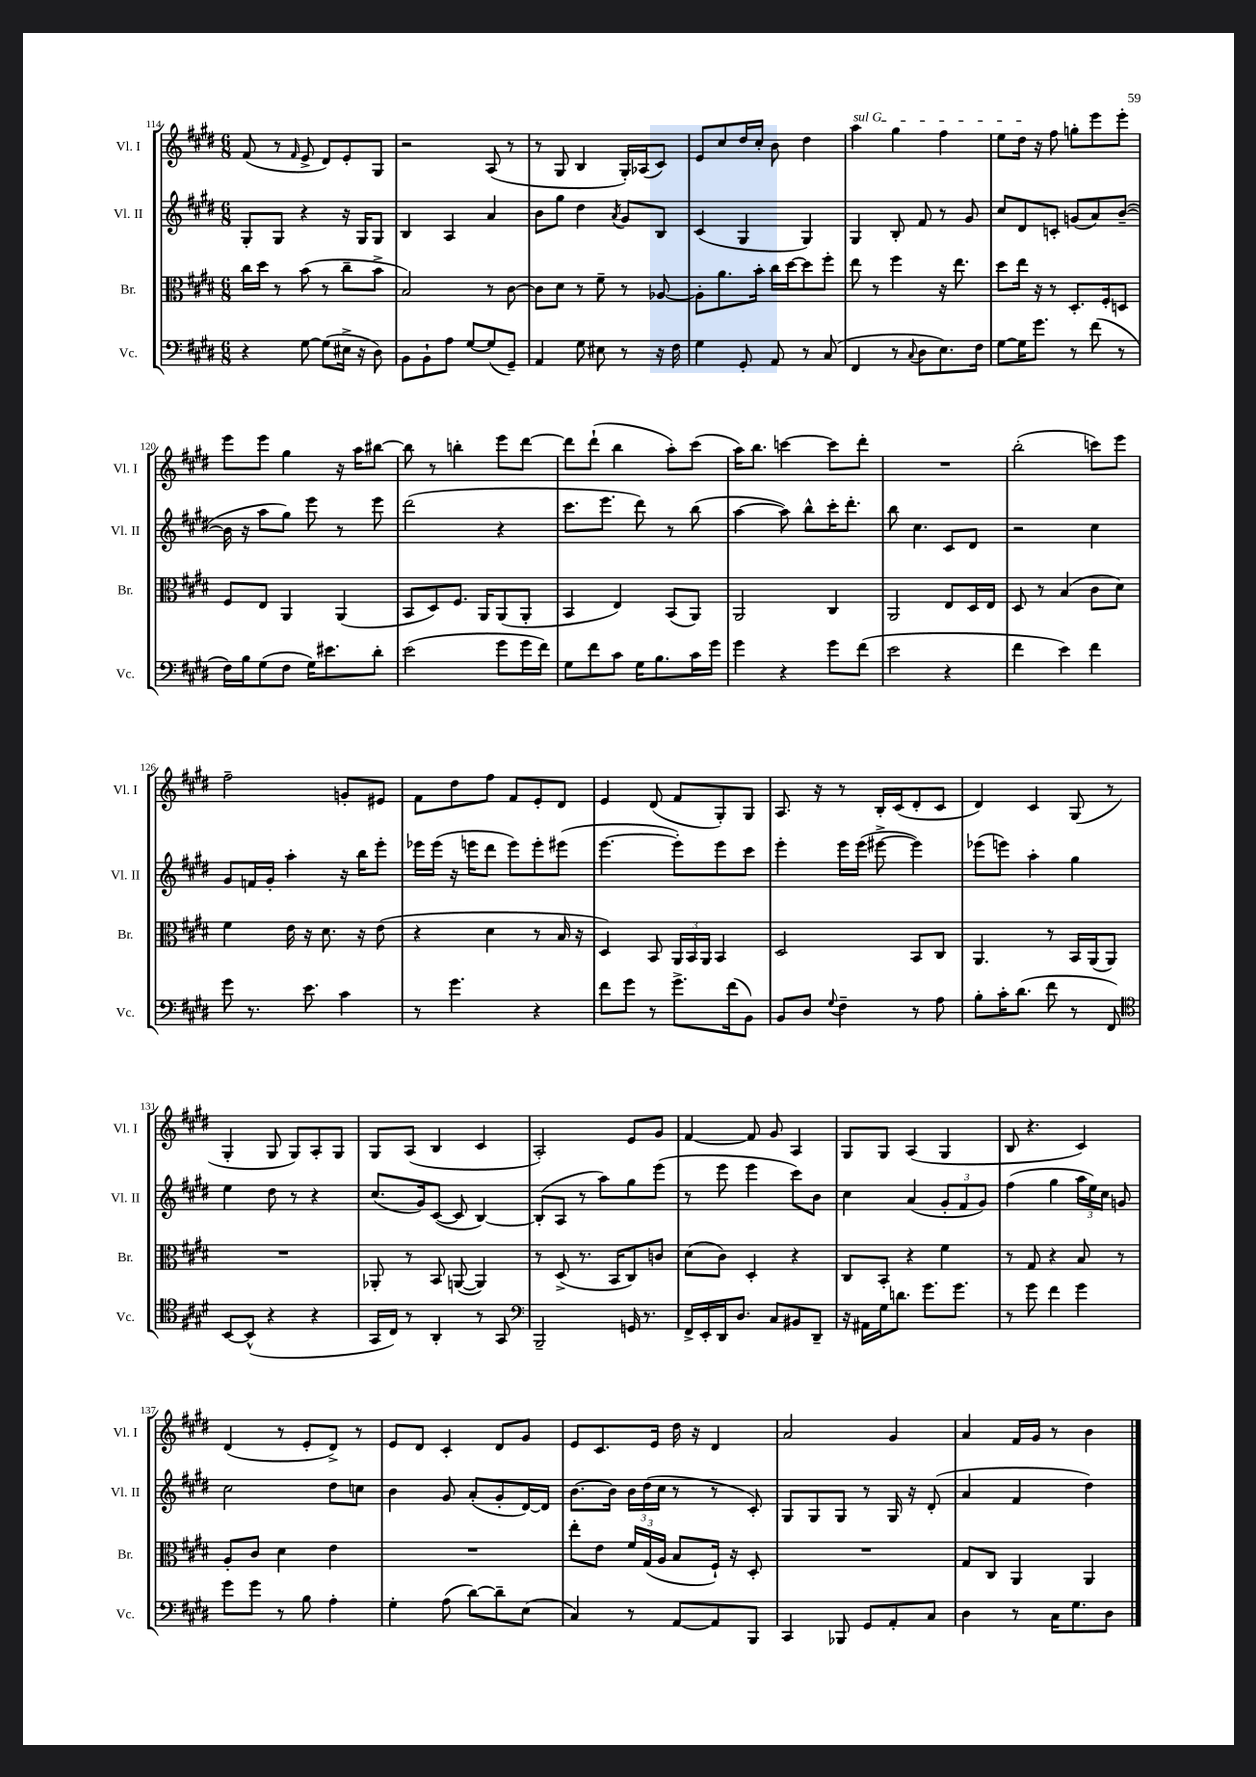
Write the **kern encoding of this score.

**kern	**kern	**kern	**kern
*staff4	*staff3	*staff2	*staff1
*clefF4	*clefC3	*clefG2	*clefG2
*k[f#c#g#d#]	*k[f#c#g#d#]	*k[f#c#g#d#]	*k[f#c#g#d#]
*M6/8	*M6/8	*M6/8	*M6/8
4r	16cc#	8G#'	(8f#
.	16dd#	.	.
.	8r	8G#	8r
.	.	.	16qqf#
[8G#	(8b	4r	8e^
(8G#]	8r	.	8d#)
16E#^	8cc#~	16r	8e'
16r	.	16G#	.
8D#)	8b^	8G#	8G#
=	=	=	=
8BB	2B)	4B	2r
8BB`	.	.	.
8A	.	4A	.
[8G#	.	.	.
(8G#]	8r	4a	(8A
8GG#~)	[8c#	.	8r
=	=	=	=
4AA	8c#]	8b	8r
.	8d#	8gg#	8G#
8G#	8r	4dd#	4B
8E#	8f#~	.	.
.	.	8qa	.
8r	8r	8g#	16G#')
.	.	.	(16A-
16r	[8A-	8B	8c#)
16F#	.	.	.
=	=	=	=
4G#	8A-']	(4c#	8e
.	8.a	.	8cc#
8GG#'	.	4G#	16dd#
.	16b'	.	16cc#'
8AA	16cc#	.	8b
.	[16dd#	.	.
8r	8dd#]	4G#)	4dd#
(8C#	8ff#'	.	.
=	=	=	=
4FF#	8ee	4G#	4aa
.	8r	.	.
8r	4ff#	8B'	4gg#
8qqC#	.	.	.
8D#	.	8f#	.
8.E)	16r	8r	4ff#
.	8.ee	.	.
.	.	8g#	.
16F#	.	.	.
=	=	=	=
[8G#	8dd#	8cc#	8ee
16G#]	16ee	8d#	16dd#
8.g#	16r	.	16r
.	8r	8c'	8ff#
8r	8.D#'	(8g	8gg'
(8f#	.	8a)	8eee
.	16F#'	.	.
8r	8D	([8b~	8eee'
=	=	=	=
16F#)	8F#	16b]	8eee
16B	.	16r	.
(8G#	8E	8aa	8eee
8F#	4AA	8gg#)	4gg#
16G#)	.	8eee	.
8.e#	.	.	.
.	(4AA	8r	16r
.	.	.	16aa
8d#'	.	8eee	[8bb#
=	=	=	=
(2e	8BB	(2ddd#	8bb#]
.	8D#)	.	8r
.	8.F#	.	4bb'
.	16AA	.	.
8g#	(8AA	4r	8eee
16g#	8AA'	.	[8ddd#
16f#)	.	.	.
=	=	=	=
8G#	4BB	8.ccc#	8ddd#]
8f#	.	.	(8ddd#`
.	.	8.eee	.
8c#	4E)	.	4bb
16G#	.	8ddd#)	.
8.B	.	.	.
.	(8BB	8r	8aa')
16c#	8AA)	(8bb	(8ccc#
16g#	.	.	.
=	=	=	=
4g#	2AA	[4aa	16aa)
.	.	.	8.bb
4r	.	8aa])	[4ccc
.	.	8bb^^	.
8g#	4C#	16ccc#'	8ccc]
.	.	8.ddd#'	.
(8f#	.	.	8ddd#'
=	=	=	=
2e	2AA	8bb	2.r
.	.	4.cc#	.
4r	8E	8c#	.
.	16D#	8d#	.
.	16E	.	.
=	=	=	=
4f#	8D#	2r	(2bb'
.	8r	.	.
4e)	(4B	.	.
4f#	8c#	4cc#	8ccc)
.	8d#)	.	8eee
=	=	=	=
8g#	4f#	8g#	2ff#~
8.r	.	16f	.
.	.	16g#'	.
.	16e	4aa'	.
8.e	16r	.	.
.	8.d#	.	.
4c#	.	16r	8g'
.	16r	16bb	.
.	(8e	8eee'	8e#
=	=	=	=
8r	4r	16eee-	8f#
.	.	(16eee-	.
4.g#	.	16r	8dd#
.	.	16eee	.
.	4d#	8ddd#	8ff#
.	.	8eee)	8f#
4r	8r	8eee'	8e'
.	16B	(8eee#	8d#
.	16r	.	.
=	=	=	=
8f#	4D#)	[4.eee	4e
8g#	.	.	.
8r	8BB	.	(8d#
8.g#^	24AA	8eee'])	8f#
.	24BB	.	.
.	24AA	.	.
.	4BB	8eee	8G#')
(16f#	.	.	.
8BB)	.	8ccc#	8G#
=	=	=	=
8BB	2D#	4eee'	8.A
8D#	.	.	.
.	.	.	16r
8qqG#	.	.	.
4F#~	.	16eee	8r
.	.	(16eee	.
.	.	[8eee#^	16B'
.	.	.	(16c#
8r	8BB	4eee#])	8d#'
8A	8C#	.	8c#
=	=	=	=
8B'	4.AA	(8eee-	4d#)
16c#'	.	8eee)	.
(8.d#	.	.	.
.	.	4aa'	4c#
8f#	8r	.	.
8r	16BB	4gg#	(8G#
.	(16AA	.	.
8FF#)	8AA)	.	8r
=	=	=	=
*clefC4	*	*	*
[8BB	2.r	4ee	4G#'
(8BB^^]	.	.	.
4r	.	8dd#	8G#
.	.	8r	8G#)
4r	.	4r	8A'
.	.	.	8G#
=	=	=	=
16GG#	8AA-'	(8.cc#	8G#
16C#)	.	.	.
8r	8r	.	(8A
.	.	16g#)	.
4AA'	8BB	([8c#	4B
.	([8AA	8c#]	.
8r	4AA])	[4B)	4c#
8GG#	.	.	.
=	=	=	=
*clefF4	*	*	*
2BBB~	8r	(8B']	2A')
.	(8D#^	8A	.
.	8.r	8r	.
.	.	8aa)	.
.	16BB	.	.
16GG	8C#)	8gg#	8e
8.r	.	.	.
.	8c	(8eee	8g#
=	=	=	=
16FF#^	(8d#	8r	[4f#
16EE'	.	.	.
16DD#	8c#)	8eee	.
8.D#	.	.	.
.	4D#'	4eee	8f#]
8C#	.	.	8g#
8BB#	4r	8ccc#)	4A
8DD#~	.	8b	.
=	=	=	=
16r	8C#	4cc#	8G#
16AA#	.	.	.
16G#	8BB'	.	8G#
8.d	.	.	.
.	4r	(4a	(4A
8.g#	.	.	.
.	4f#	12g#'	4G#
8.g#	.	.	.
.	.	12f#	.
.	.	12g#)	.
=	=	=	=
8r	8r	(4ff#	8B
8g#	8G#	.	4.r
4f#	4r	4gg#	.
4g#	8B	24aa	4c#)
.	.	24ee)	.
.	.	24cc#	.
.	8r	8g	.
=	=	=	=
8g#	8A'	2cc#	(4d#
8g#	8c#	.	.
8r	4d#	.	8r
8B	.	.	8e'
4A'	4e	8dd#	8d#^)
.	.	8cc	8r
=	=	=	=
4G#'	2.r	4b	8e
.	.	.	8d#
(8A	.	8g#	4c#'
[8d#)	.	(8a'	.
8d#~]	.	8g#'	8d#
(8E	.	[16d#)	8g#
.	.	16d#]	.
=	=	=	=
4C#)	8ee'	[8.b	8e
.	8e	.	8.c#
.	.	16b]	.
8r	24f#	24b	.
.	(24G#	(24dd#	.
.	.	.	16e
.	24A	24cc#	.
[8AA	8B	8r	16dd#
.	.	.	16r
8AA]	16F#`)	8r	4d#
.	16r	.	.
8BBB	8D#'	8c#')	.
=	=	=	=
4CC#	2.r	8G#	2a
.	.	8G#	.
8BBB-	.	8G#	.
8GG#	.	8r	.
8AA'	.	16G#	4g#
.	.	16r	.
8C#	.	(8d#'	.
=	=	=	=
4D#	8G#	4a	4a
.	8C#	.	.
8r	4AA	4f#	16f#
.	.	.	16g#
16C#	.	.	8r
8.G#	.	.	.
.	4AA	4dd#)	4b
8D#	.	.	.
==	==	==	==
*-	*-	*-	*-
